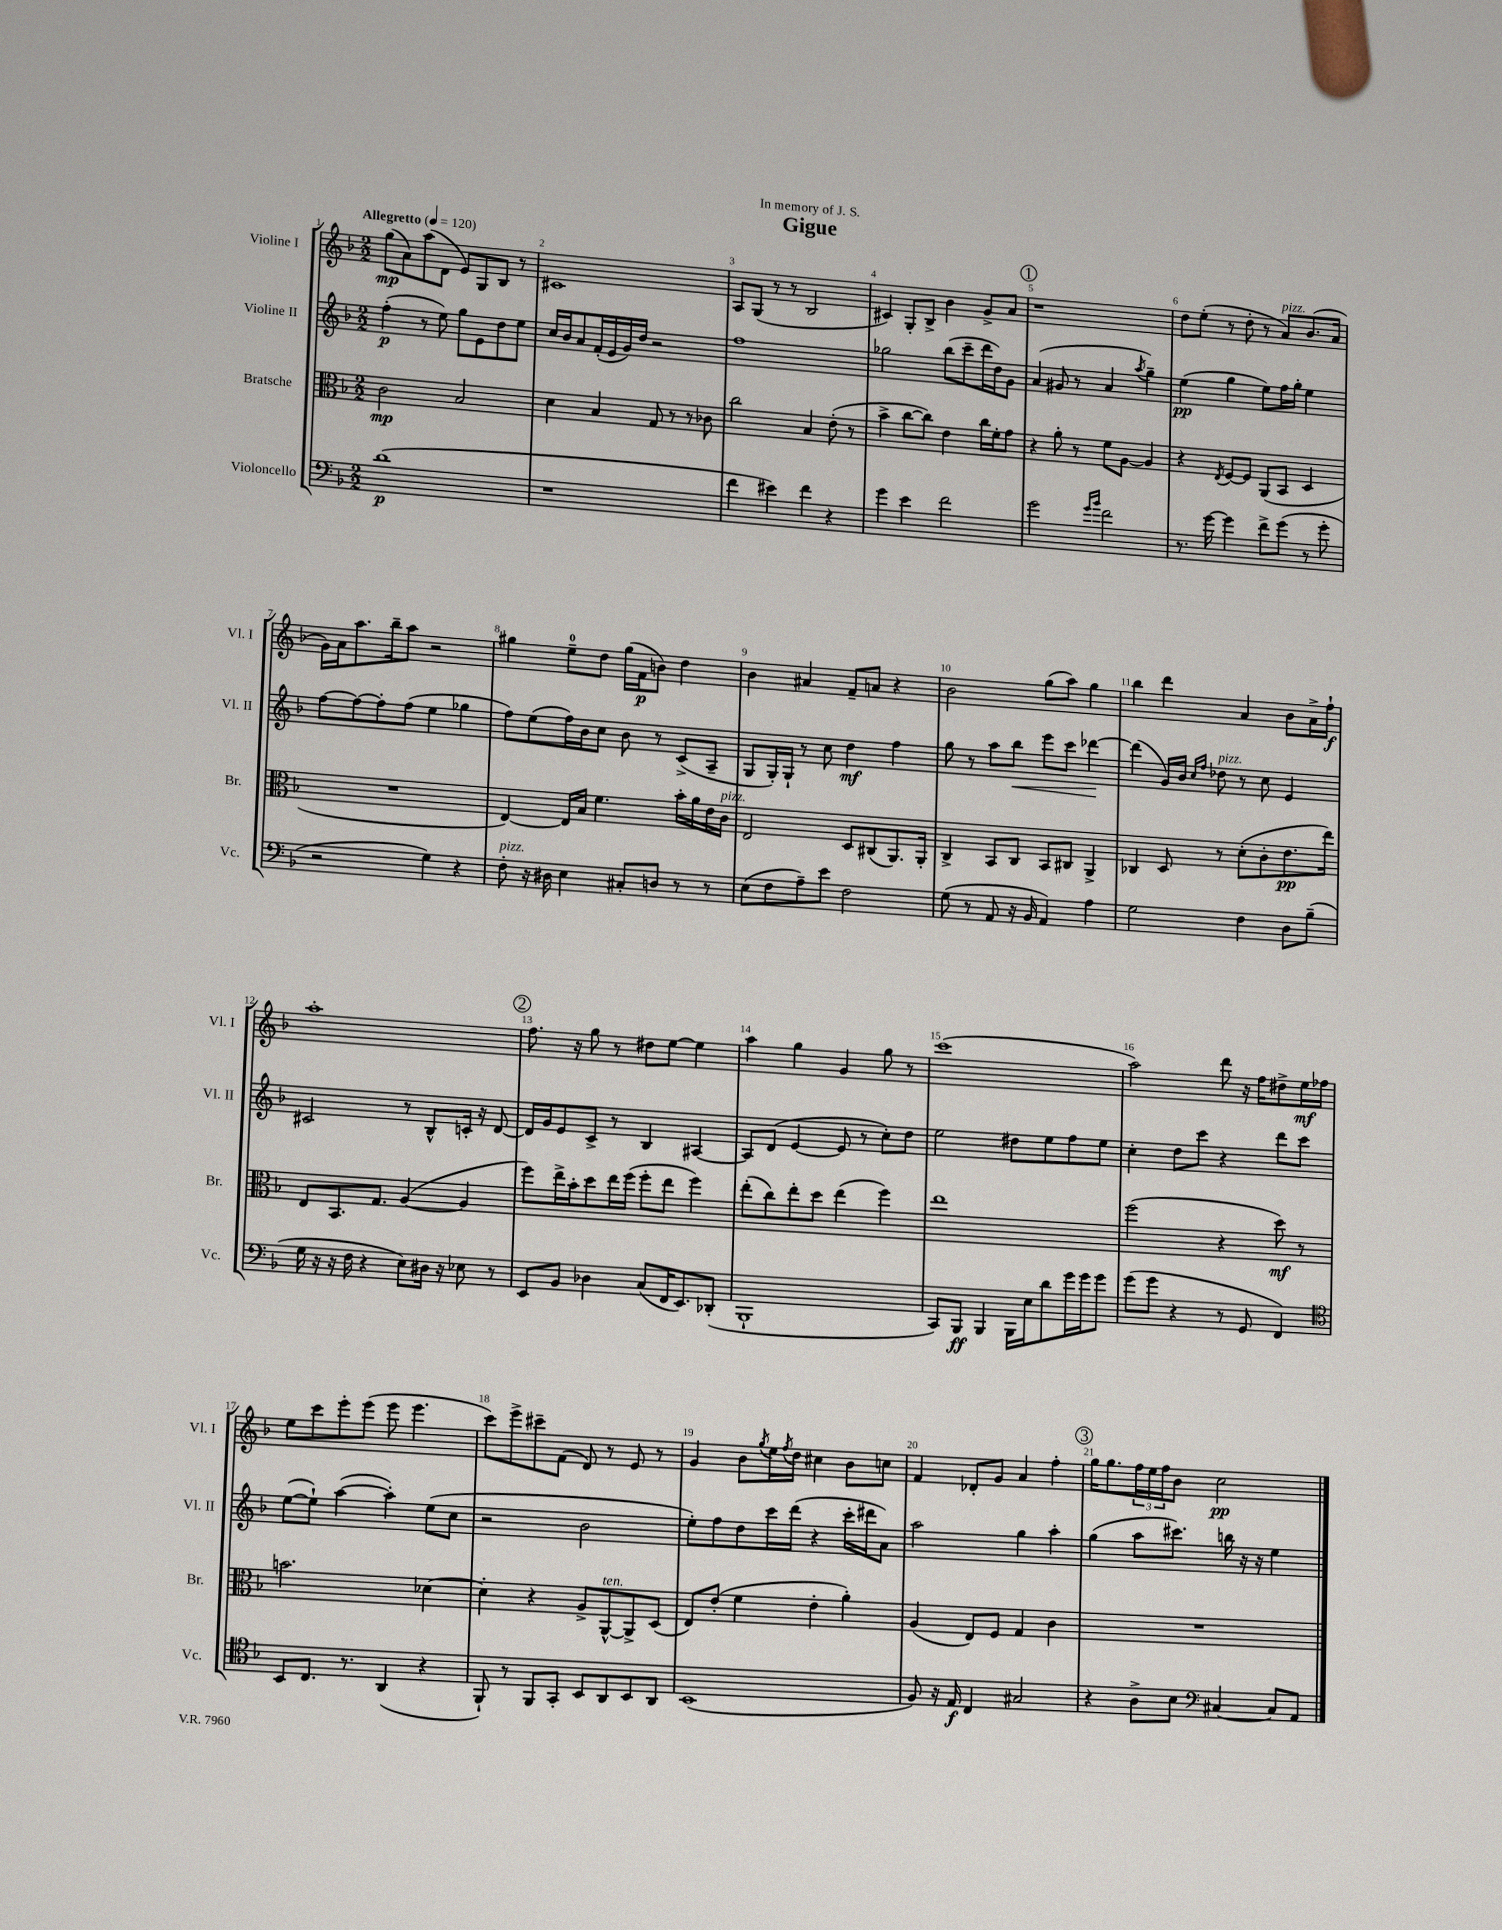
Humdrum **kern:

**kern	**kern	**kern	**kern
*staff4	*staff3	*staff2	*staff1
*clefF4	*clefC3	*clefG2	*clefG2
*k[b-]	*k[b-]	*k[b-]	*k[b-]
*M2/2	*M2/2	*M2/2	*M2/2
*MM120	*MM120	*MM120	*MM120
(1d	2c\	(4ff'\	(8gg\L
.	.	.	8a\)
.	.	8r	(8aa\
.	.	8ee\)	8d\J
.	2B-/	8gg\L	8e/L)
.	.	8e\	8G/
.	.	8dd\	8B-/J
.	.	8ee\J	8r
=	=	=	=
1r	4d\	16cc/LL	1c#
.	.	16b-/J	.
.	.	8a/	.
.	4B-/	(16f'/L	.
.	.	16e/	.
.	.	16g/)	.
.	.	16dd/JJ	.
.	8G/	2r	.
.	8r	.	.
.	8r	.	.
.	8c-\	.	.
=	=	=	=
4f\	2cc\	1ff	8A/L
.	.	.	(8G/J
4e#\)	.	.	8r
.	.	.	8r
4f\	4B-/	.	2B-/
4r	(8e'\	.	.
.	8r	.	.
=	=	=	=
4g\	4b-^\	2gg-\	4c#/)
4e\	[8cc\L	.	8G'/L
.	8cc\]J)	.	8B-^/J
2f\	4e\	(8bb-\L	4b-\
.	.	8ccc~\	.
.	16cc\LL	16ddd\L	8g^/L
.	16f'\J	16dd\J)	.
.	8g\J	8g\J	8a/J
=	=	=	=
2g\	4r	(4a/	1r
.	8a'\	8g#/	.
.	8r	8r	.
16qqg/LL	.	.	.
16qqb-/JJ	.	.	.
2f\	8f\L	4a/	.
.	[8A\J	.	.
.	.	8qaa/	.
.	4A/]	4gg~\)	.
=	=	=	=
8.r	4r	(4ee\	8dd\L
.	.	.	(8ee'\J
[16g\	.	.	.
.	8qE/	.	.
4g\]	[8F/L	4gg\	8r
.	8F/]J	.	8dd'\
8f^\L	(8AA/L	8ee\L)	8r
(8g\J	8BB-/J	16ff\L	8a/L)
.	.	16gg'\JJ	.
8r	4D/	4ee\	(8.b-/
8g'\	.	.	.
.	.	.	16a/Jk
=	=	=	=
2r	1r	[8ff\L	16g\LL)
.	.	.	16a\J
.	.	8ff\_	8.aa\
.	.	8ff'\]	.
.	.	.	16bb-~\k
.	.	(8ff\J	8aa\J
4G\)	.	4ee\	2r
4r	.	4gg-\	.
=	=	=	=
8F'\	[4E/)	8ff\L)	4gg#\
16r	.	(8ee\	.
16D#\	.	.	.
4E\	16E/]LL	16ff\L)	8ee~\L
.	16B-/JJ	16b-\J	.
.	4.f\	8cc\J	8dd\J
8C#'/L	.	8b-\	(16gg#\LL
.	.	.	16f\J
8D/J	.	8r	8b\J)
8r	16b-'\LL	(8c^/L	4dd\
.	16a\	.	.
8r	16e\	8A~/J	.
.	16c\JJ	.	.
=	=	=	=
(8E\L	2E/	8G/L	4b-\
8F\	.	16G'/L)	.
.	.	16G`/JJ	.
8A~\)	.	8r	4a#/
8e\J	.	8cc\	.
2F\	8D/L	4dd\	8f~/L
.	(8C#/	.	8a/J
.	8.AA/)	4ff\	4r
.	16AA'/Jk	.	.
=	=	=	=
(8G\	4C^/	8gg\	2b-\
8r	.	8r	.
8AA/	8BB-/L	8aa\L	.
16r	8C/J	8bb-\J	.
16BB-/	.	.	.
4AA/)	8BB-/L	8eee\L	(8gg\L
.	8C#/J	8ccc\J	8aa\J)
4A\	4AA^/	[4ddd-\	4gg\
=	=	=	=
2G\	4C-/	(4ddd-\]	4bb-\
.	8D/	16g/LL)	4ddd\
.	.	16b-/JJ	.
.	.	16qqcc/LL	.
.	.	16qqff/JJ	.
.	8r	8dd-\	.
4F\	(8d'\L	8r	4a/
.	8c'\	8cc\	.
8D\L	8.e\	4e/	8b-\L
(8B-~\J	.	.	16a^\L
.	16ee\Jk)	.	16ff`\JJ
=	=	=	=
16G\	8E/L	2c#/	1aa'
16r	.	.	.
16r	8.BB-/	.	.
16F\	.	.	.
4r	.	.	.
.	8.G/J	.	.
8E\L)	([4A/	8r	.
16D#\Jk	.	8B-^^/L	.
16r	.	.	.
8E-\	4A/]	16c'/Jk	.
.	.	16r	.
8r	.	[8d/	.
=	=	=	=
8EE/L	8ff\L)	16d/]LL	8.ff\
.	.	16g/J	.
8BB-/J	16ee^\L	8e/	.
.	16b-'\J	.	16r
4D-\	8dd\	8c^/J	8gg\
.	16ee\L	8r	8r
.	(16ff\JJ	.	.
(8C/L	8ff'\L	4B-/	8dd#\L
16FF/K	8ee\J	.	[8ee\J
8.EE/)	.	.	.
.	4ff\)	[4A#/	4ee\]
(8DD-'/J	.	.	.
=	=	=	=
1BBB-`	(8ee'\L	8A#/]L	4aa\
.	8cc\)	(8d/J	.
.	8ee'\	[4e/	4gg\
.	8dd\J	.	.
.	(4ee\	8e/]	4g/
.	.	8r	.
.	4ff\)	8cc'\L)	8gg\
.	.	8dd\J	8r
=	=	=	=
8CC/L)	1ee	2ee\	(1ccc
8BBB-/J	.	.	.
4BBB-/	.	.	.
16BBB-\LL	.	8dd#\L	.
16E\J	.	.	.
8d\	.	8ee\	.
16g\L	.	8ff\	.
16g\J	.	.	.
8g\J	.	8ee\J	.
=	=	=	=
(8g\L	(2ff\	4cc'\	2aa\)
8g\J	.	.	.
4r	.	8dd\L	.
.	.	8ccc\J	.
8r	4r	4r	8ddd\
8GG/	.	.	16r
.	.	.	16ff\LK
4FF/)	8dd\)	8ddd\L	8dd#^\
.	8r	8ccc\J	16ee\L
.	.	.	16ff-\JJ
=	=	=	=
*clefC4	*	*	*
8BB-/L	2.b\	([8ee\L	8ee\L
8.C/J	.	8ee`\]J)	8ccc\
.	.	([4aa\	8eee'\
8.r	.	.	.
.	.	.	(8eee\J
(4AA/	.	4aa'\])	8eee\
.	.	.	4.eee\
4r	[4d-\	(8ee\L	.
.	.	8cc\J	.
=	=	=	=
8FF`/)	4d-'\]	2r	8ccc\L)
8r	.	.	8eee^\
8FF/L	4r	.	8ccc#~\
8GG'/J	.	.	(8f\J
8BB-/L	8A^/L	2b-\	8d/)
8AA/	[8AA^^/	.	8r
8BB-/	8AA^/]	.	8e/
8AA/J	(8D/J	.	8r
=	=	=	=
(1BB-	8E/L)	8ee'\L)	4g/
.	(8e'/J	8ff\	.
.	4f\	8dd\	8b-\L
.	.	.	8qgg/
.	.	16ccc\L	16ee\L
.	.	.	8qff/
.	.	(16ddd\JJ	16dd\JJ
.	4e'\	4r	4cc#\
.	4a'\)	16ccc'\LL	8b-\L
.	.	16ddd#\J	.
.	.	8a\J)	8cc\J
=	=	=	=
8F/)	(4A/	2aa\	4f/
16r	.	.	.
16E/	.	.	.
4C/	8E/L)	.	8d-'/L
.	8F/J	.	8g/J
2G#/	4G/	4gg\	4a/
.	4c\	4aa'\	4ff'\
=	=	=	=
4r	1r	(4gg\	16gg\LK
.	.	.	8.gg\
8A^\L	.	8aa\L	24ff\L
.	.	.	24ee\
.	.	.	24ff\J
8B-\J	.	8.ccc#\J)	8b-\J
*clefF4	*	*	*
[4C#/	.	.	2cc\
.	.	16bb\	.
.	.	16r	.
.	.	16r	.
8C#/]L	.	4ee\	.
8AA/J	.	.	.
==	==	==	==
*-	*-	*-	*-
